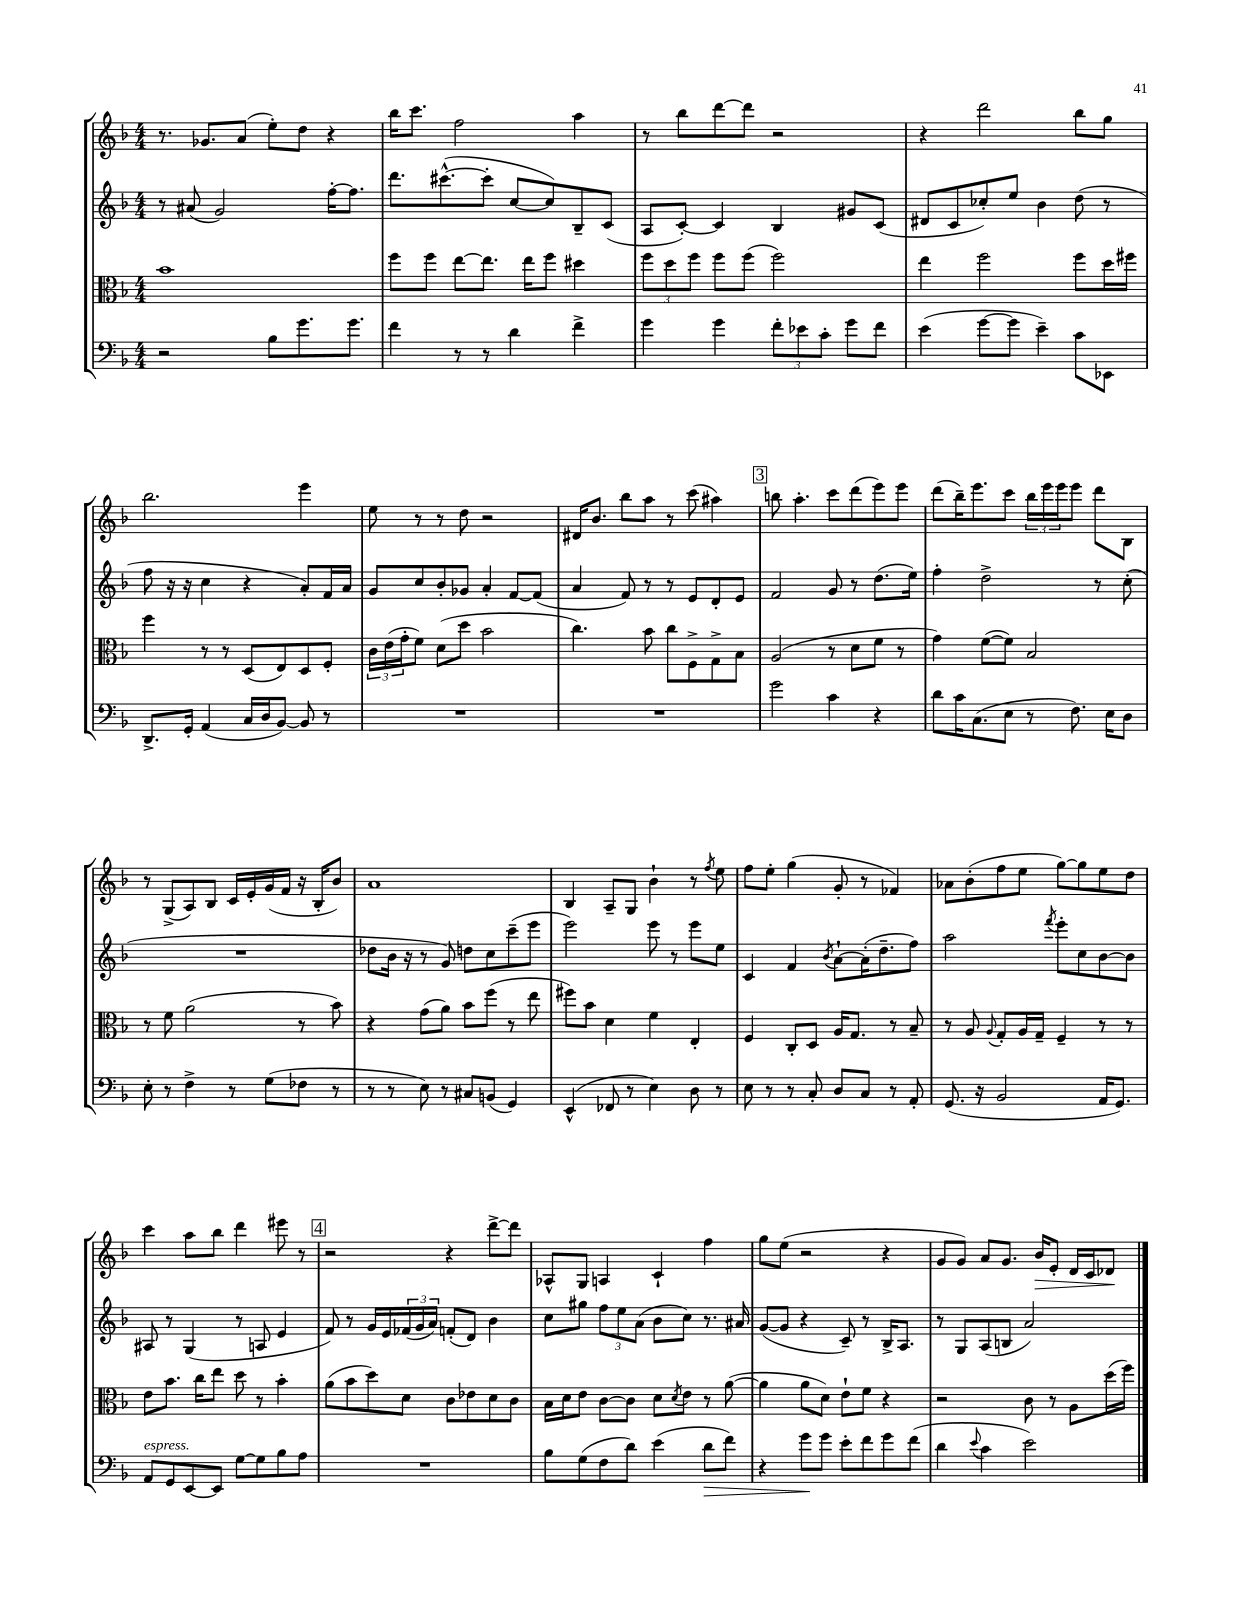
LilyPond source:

<<
\new StaffGroup <<
\new Staff = "s0" {
    \clef treble \key f \major \numericTimeSignature \time 4/4
    r8. ges'8. a'8( e''8-.) d''8 r4 |
    bes''16 c'''8. f''2 a''4 |
    r8 bes''8 d'''8~ d'''8 r2 |
    r4 d'''2 bes''8 g''8 |
    bes''2. e'''4 |
    e''8 r8 r8 d''8 r2 |
    dis'16 bes'8. bes''8 a''8 r8 c'''8( ais''4) |
    \mark \markup { \box "3" } b''8 a''4.-. c'''8 d'''8( e'''8) e'''8 |
    d'''8( bes''16--) e'''8. c'''8 \tuplet 3/2 { bes''16 e'''16 e'''16 } e'''8 d'''8 bes8 |
    r8 g8->( a8) bes8 c'16 e'16-. g'16( f'16 r16 bes16-. bes'8) |
    a'1 |
    bes4 a8-- g8 bes'4-! r8 \acciaccatura { f''8 } e''8 |
    f''8 e''8-. g''4( g'8-. r8 fes'4) |
    aes'8 bes'8-.( f''8 e''8 g''8~) g''8 e''8 d''8 |
    c'''4 a''8 bes''8 d'''4 eis'''8 r8 |
    \mark \markup { \box "4" } r2 r4 d'''8~-> d'''8 |
    aes8-^ g8 a4 c'4-! f''4 |
    g''8 e''8( r2 r4 |
    g'8 g'8) a'8 g'8. bes'16\> e'8-. d'16 c'16 des'8\! \bar "|." |
}
\new Staff = "s1" {
    \clef treble \key f \major \numericTimeSignature \time 4/4
    r8 ais'8( g'2) f''16~-. f''8. |
    d'''8. cis'''8.~-^( cis'''8-. c''8~ c''8) bes8-- c'8( |
    a8 c'8~-.) c'4 bes4 gis'8 c'8( |
    dis'8 c'8 ces''8-.) e''8 bes'4 d''8( r8 |
    f''8 r16 r16 c''4 r4 a'8-.) f'16 a'16 |
    g'8 c''8 bes'8-. ges'8 a'4-. f'8~ f'8( |
    a'4 f'8) r8 r8 e'8 d'8-. e'8 |
    \mark \markup { \box "3" } f'2 g'8 r8 d''8.( e''16) |
    f''4-. d''2-> r8 c''8-.( |
    R1 |
    des''8 bes'16 r16 r8 g'8) d''8 c''8 c'''8--( e'''8 |
    e'''2) e'''8 r8 e'''8 e''8 |
    c'4 f'4 \acciaccatura { bes'8 } a'8~-! a'16-.( d''8.-- f''8) |
    a''2 \acciaccatura { f'''8 } e'''8-. c''8 bes'8~ bes'8 |
    ais8 r8 g4( r8 a8 e'4 |
    \mark \markup { \box "4" } f'8) r8 g'16 e'16 \tuplet 3/2 { fes'16( g'16 a'16) } f'8-.( d'8) bes'4 |
    c''8 gis''8 \tuplet 3/2 { f''8 e''8 a'8( } bes'8 c''8) r8. ais'16 |
    g'8~( g'8 r4 c'8--) r8 bes16-> a8. |
    r8 g8 a8( b8 a'2) \bar "|." |
}
\new Staff = "s2" {
    \clef alto \key f \major \numericTimeSignature \time 4/4
    bes'1 |
    f''8 f''8 e''8~ e''8. e''16 f''8 dis''4 |
    \tuplet 3/2 { f''8 d''8 f''8 } f''8 f''8( f''2) |
    e''4 f''2 f''8 d''16 fis''16 |
    f''4 r8 r8 d8( e8) d8 f8-. |
    \tuplet 3/2 { c'16 e'16( g'16-. } f'8) d'8( d''8 bes'2 |
    c''4.) bes'8 c''8 f8-> g8-> bes8 |
    \mark \markup { \box "3" } a2( r8 d'8 f'8 r8 |
    g'4) f'8~( f'8) bes2 |
    r8 f'8 a'2( r8 bes'8) |
    r4 g'8( a'8) bes'8 f''8( r8 e''8 |
    fis''8) bes'8 d'4 f'4 e4-. |
    f4 c8-. d8 a16 g8. r8 bes8-- |
    r8 a8 \appoggiatura { a8 } g8-. a16 g16-- f4-- r8 r8 |
    e'8 bes'8. c''16 e''8 d''8 r8 bes'4-. |
    \mark \markup { \box "4" } a'8( bes'8 d''8) d'8 c'8 ees'8 d'8 c'8 |
    bes16 d'16 e'8 c'8~ c'8 d'8 \acciaccatura { d'8 } e'8 r8 a'8~( |
    a'4 a'8 d'8) e'8-! f'8 r4 |
    r2 c'8 r8 a8 d''16( f''16) \bar "|." |
}
\new Staff = "s3" {
    \clef bass \key f \major \numericTimeSignature \time 4/4
    r2 bes8 g'8. g'8. |
    f'4 r8 r8 d'4 f'4-> |
    g'4 g'4 \tuplet 3/2 { f'8-. ees'8 c'8-. } g'8 f'8 |
    e'4( g'8~ g'8 e'4--) c'8 ees,8 |
    d,8.-> g,16-. a,4( c16 d16 bes,8~) bes,8 r8 |
    R1 |
    R1 |
    \mark \markup { \box "3" } g'2 c'4 r4 |
    d'8 c'16 c8.( e8 r8 f8.) e16 d8 |
    e8-. r8 f4-> r8 g8( fes8 r8 |
    r8 r8 e8) r8 cis8 b,8( g,4) |
    e,4-^( fes,8 r8 e4) d8 r8 |
    e8 r8 r8 c8-. d8 c8 r8 a,8-. |
    g,8.( r16 bes,2 a,16 g,8.) |
    a,8^\markup { \italic "espress." } g,8 e,8~ e,8 g8~ g8 bes8 a8 |
    \mark \markup { \box "4" } R1 |
    bes8 g8( f8 d'8) e'4( d'8\> f'8) |
    r4 g'8\! g'8 e'8-. f'8 g'8 f'8( |
    d'4 \appoggiatura { e'8 } c'4 e'2) \bar "|." |
}
>>
>>
\layout { \context { \Score \remove "Bar_number_engraver" } }
